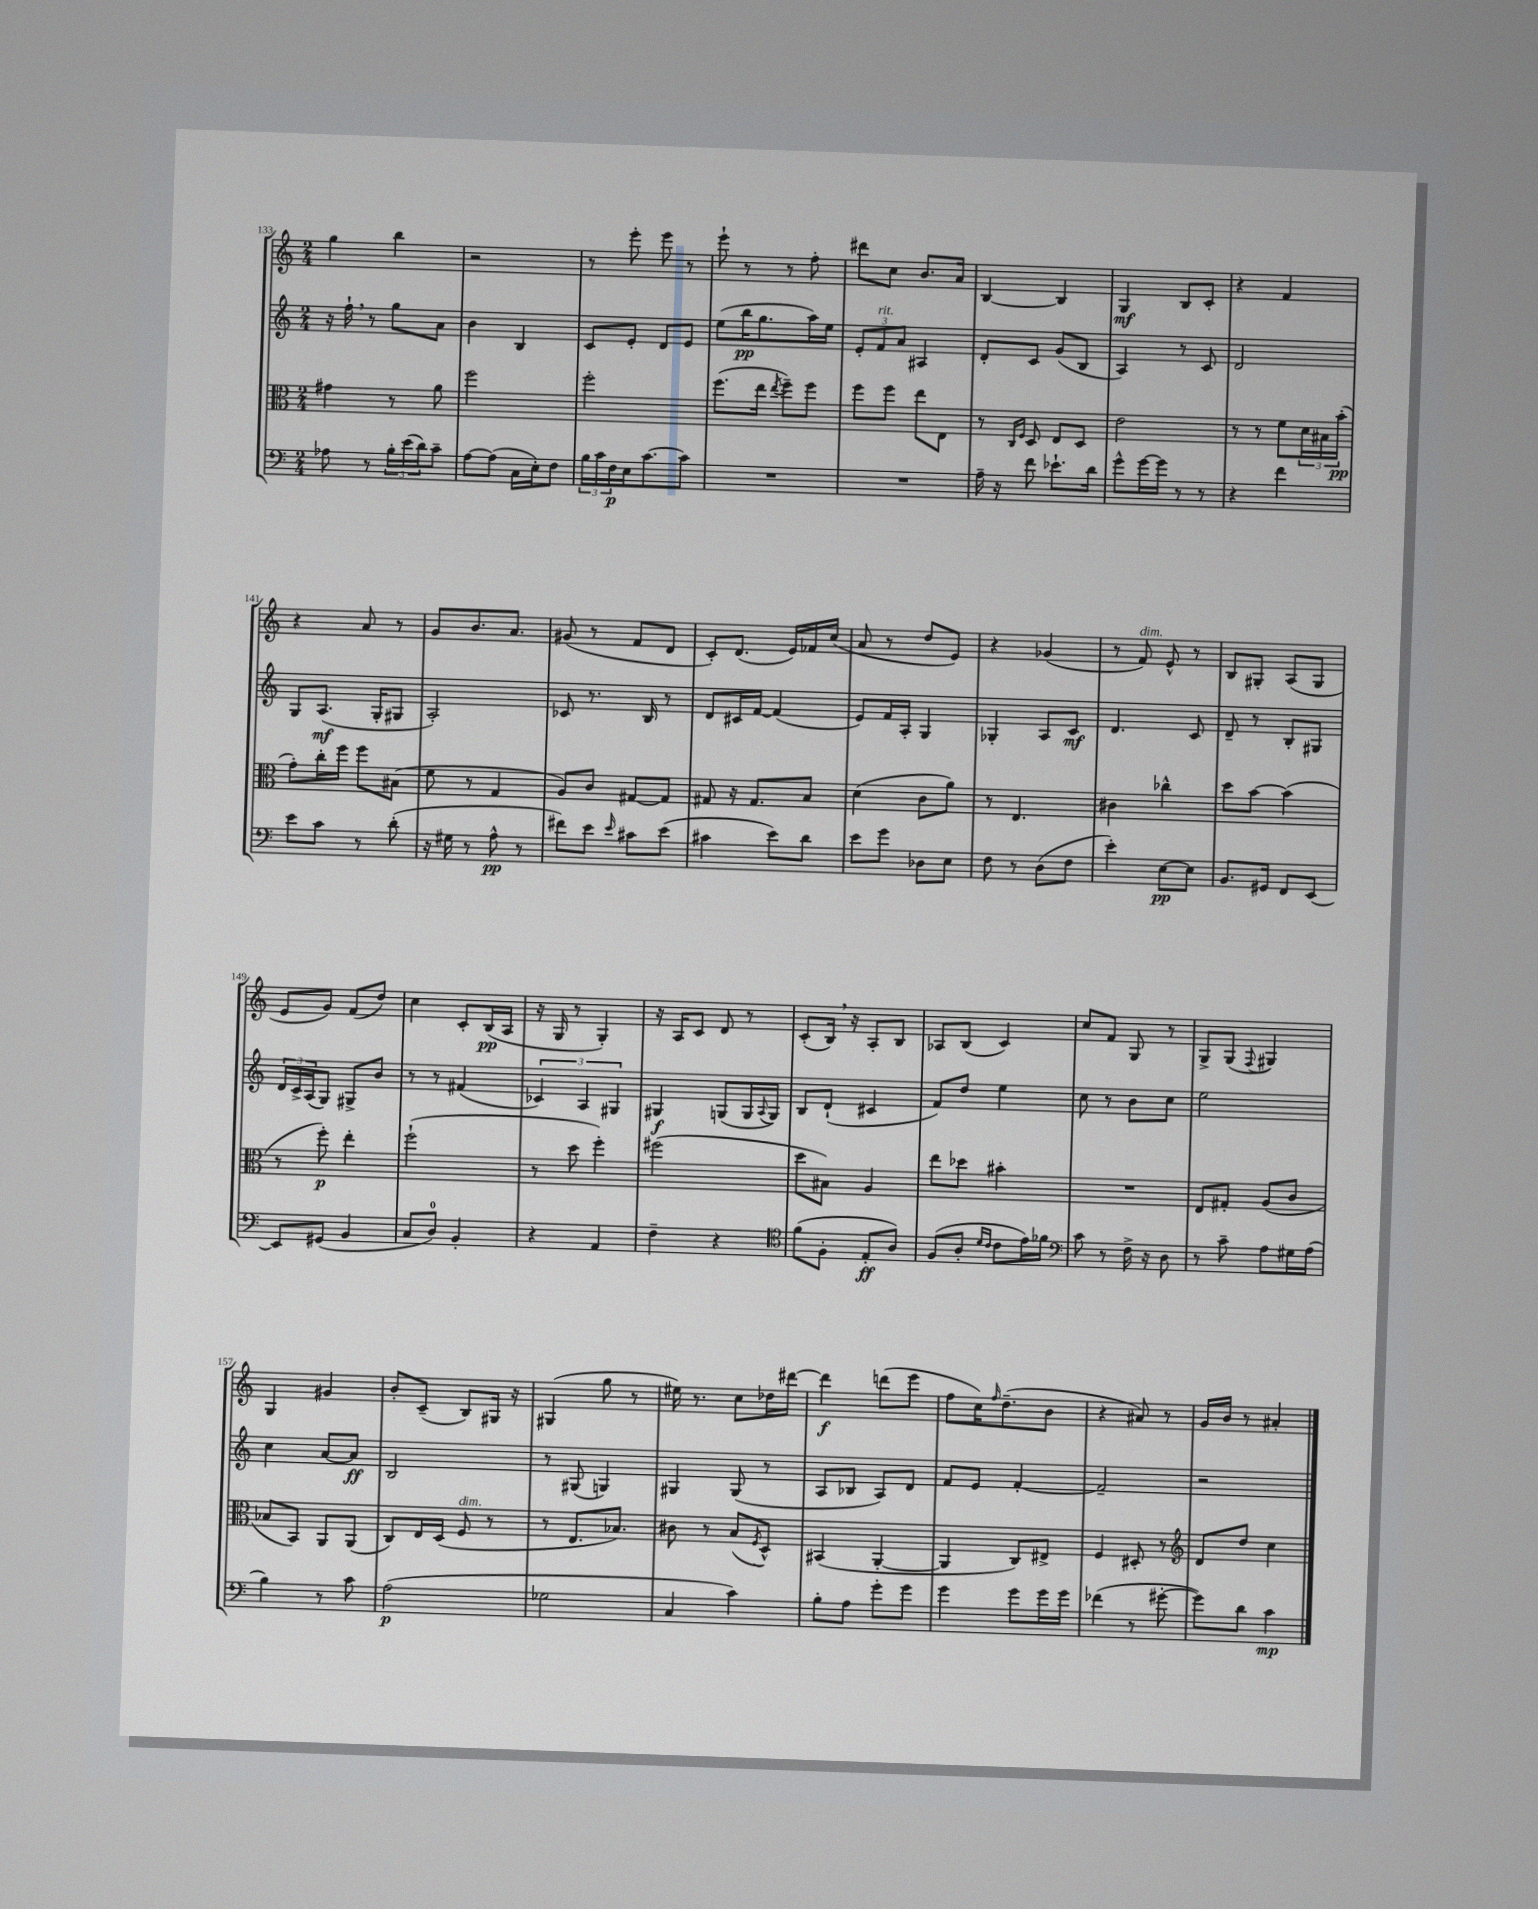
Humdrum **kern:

**kern	**kern	**kern	**kern
*staff4	*staff3	*staff2	*staff1
*clefF4	*clefC3	*clefG2	*clefG2
*k[]	*k[]	*k[]	*k[]
*M2/4	*M2/4	*M2/4	*M2/4
8A-	4g#	16r	4gg
.	.	16ff`	.
8r	.	8r	.
24B'	8r	8gg	4bb
(24e	.	.	.
24d)	.	.	.
8c~	8a	8a	.
=	=	=	=
[8A	2ff	4b	2r
(8A]	.	.	.
16C	.	4B	.
16E')	.	.	.
8F	.	.	.
=	=	=	=
24B	2ff'	8c	8r
24c	.	.	.
24F	.	.	.
16E	.	8e'	8eee'
[8.c	.	.	.
.	.	8d	8eee
8c]	.	8e	8r
=	=	=	=
2r	(8.ff	(8ee	8eee`
.	.	16bb	8r
.	16ee	8.gg	.
.	8qee	.	.
.	8ff~)	.	8r
.	8ff	16aa)	8ff'
.	.	16ee	.
=	=	=	=
2r	8ff	12e'	8ddd#
.	.	12f	.
.	8ff	.	8cc
.	.	12a	.
.	8ee	4A#	8.b
.	8E	.	.
.	.	.	16a
=	=	=	=
16A~	8r	8d'	[4B
16r	.	.	.
.	16qqC	.	.
.	16qqF	.	.
8f	8D	8c	.
8.e-`	8E	(8g	4B]
.	8D	8B	.
16d	.	.	.
=	=	=	=
8g^^	2e	4A)	4G
[16g	.	.	.
16g]	.	.	.
8r	.	8r	8B
8r	.	8c	8c'
=	=	=	=
4r	8r	2d	4r
.	8r	.	.
4f	8f	.	4f
.	24d	.	.
.	24B#	.	.
.	(24b'	.	.
=	=	=	=
8e	8g')	8G	4r
8c	16cc'	(8.A	.
.	16ff	.	.
8r	8ff	.	8a
.	.	16G'	.
(8d'	(8B#	8G#	8r
=	=	=	=
16r	8f	2A')	8g
16G#	.	.	.
8r	8r	.	8.b
8A^^	4G	.	.
.	.	.	8.a
8r	.	.	.
=	=	=	=
8f#)	8A)	8c-	(8g#
8e	8c	8.r	8r
16qqe	.	.	.
8c#	[8G#	.	8f
.	.	16B	.
(8e	8G#]	8r	8d
=	=	=	=
4c#	8G#	8d	8c')
.	16r	16c#	(8.d
.	8.G#	[16f	.
8e)	.	(4f]	.
.	.	.	16e)
8d	8B	.	16f-
.	.	.	(16cc
=	=	=	=
8e	(4d	8e)	8a
8g	.	16f	8r
.	.	16A'	.
8D-	8c	4G	8dd
8E	8a)	.	8e)
=	=	=	=
8F	8r	4G-'	4r
8r	4.E	.	.
(8D	.	8A	(4g-
8F	.	8c	.
=	=	=	=
4e')	4c#	4.d	8r
.	.	.	8f)
[8E	4cc-^^	.	8e^^
8E]	.	8c	8r
=	=	=	=
8.BB	8dd	8d~	8B
.	[8b	8r	8G#'
16GG#	.	.	.
8FF	(4b]	8B'	(8A
[8EE	.	8G#	8G#
=	=	=	=
8EE]	8r	24d	8e
.	.	24c^	.
.	.	(24A	.
(8GG#	8ff')	8G)	8g)
4BB	4ee'	8G#^	(8f
.	.	8b	8dd)
=	=	=	=
8C	(2ff`	8r	4cc
8D)	.	8r	.
4BB'	.	(4f#	8c'
.	.	.	(16B
.	.	.	16A
=	=	=	=
4r	8r	6c-)	16r
.	.	.	16G
.	8dd	.	8r
.	.	6A	.
4AA	4ff')	.	4G')
.	.	6G#	.
=	=	=	=
4F~	(2ff#	4G#	16r
.	.	.	16A
.	.	.	8c
4r	.	(8G	8d
.	.	16G	8r
.	.	8qqA	.
.	.	16G)	.
=	=	=	=
*clefC4	*	*	*
(8f	8dd	8B	(8c'
8F'	8B#)	(8d`	16B)
.	.	.	16r
8E'	4A	4c#	8A'
8A)	.	.	8B
=	=	=	=
(8F	8ee	8f)	8A-
8A'	8dd-	8dd	(8B
16qqd	.	.	.
16qqc	.	.	.
8c	4b#'	4ee	4c)
16e)	.	.	.
16f-	.	.	.
=	=	=	=
*clefF4	*	*	*
8c	2r	8cc	8cc
8r	.	8r	8f
16F^	.	8b	8G
16r	.	.	.
8D	.	8cc	8r
=	=	=	=
8r	8E	2ee	8G^
8c~	8G#'	.	(8G
.	.	.	8qqF
8A	(8A	.	4G#)
16G#	8c	.	.
(16A	.	.	.
=	=	=	=
4B)	8B-	4cc	4G
.	8BB)	.	.
8r	8AA	[8a	4g#
8c	(8AA	8a]	.
=	=	=	=
(2A	8C)	2B	8b'
.	16E	.	(8c~
.	(16D	.	.
.	8F	.	8B)
.	8r	.	16G#
.	.	.	16r
=	=	=	=
2G-	8r	8r	(4G#
.	8.E	(8G#	.
.	.	4G)	8gg
.	8.B-)	.	.
.	.	.	8r
=	=	=	=
4C	8c#	4G#	16ee#)
.	.	.	8.r
.	8r	.	.
4c)	(8B	(8G#	8cc
.	8qF	.	.
.	8D^^)	8r	16dd-
.	.	.	[16ddd#
=	=	=	=
8B'	(4BB#	8A	4ddd#]
8A	.	8B-	.
8g'	[4AA'	8A)	(8ddd
8g	.	8d	8eee
=	=	=	=
4g	4AA]	8f	8ff
.	.	8e	16cc)
.	.	.	16qqff
.	.	.	(8.dd~
8g	8C)	[4f'	.
16g	8E#^	.	8b
16g	.	.	.
=	=	=	=
(4f-	4F	2f~]	4r
8r	8D#'	.	8a#)
[8g#'	8r	.	8r
=	=	=	=
*	*clefG2	*	*
8g#])	8d	2r	16g
.	.	.	16b
8d	8dd	.	8r
4c	4cc	.	4a#'
==	==	==	==
*-	*-	*-	*-
